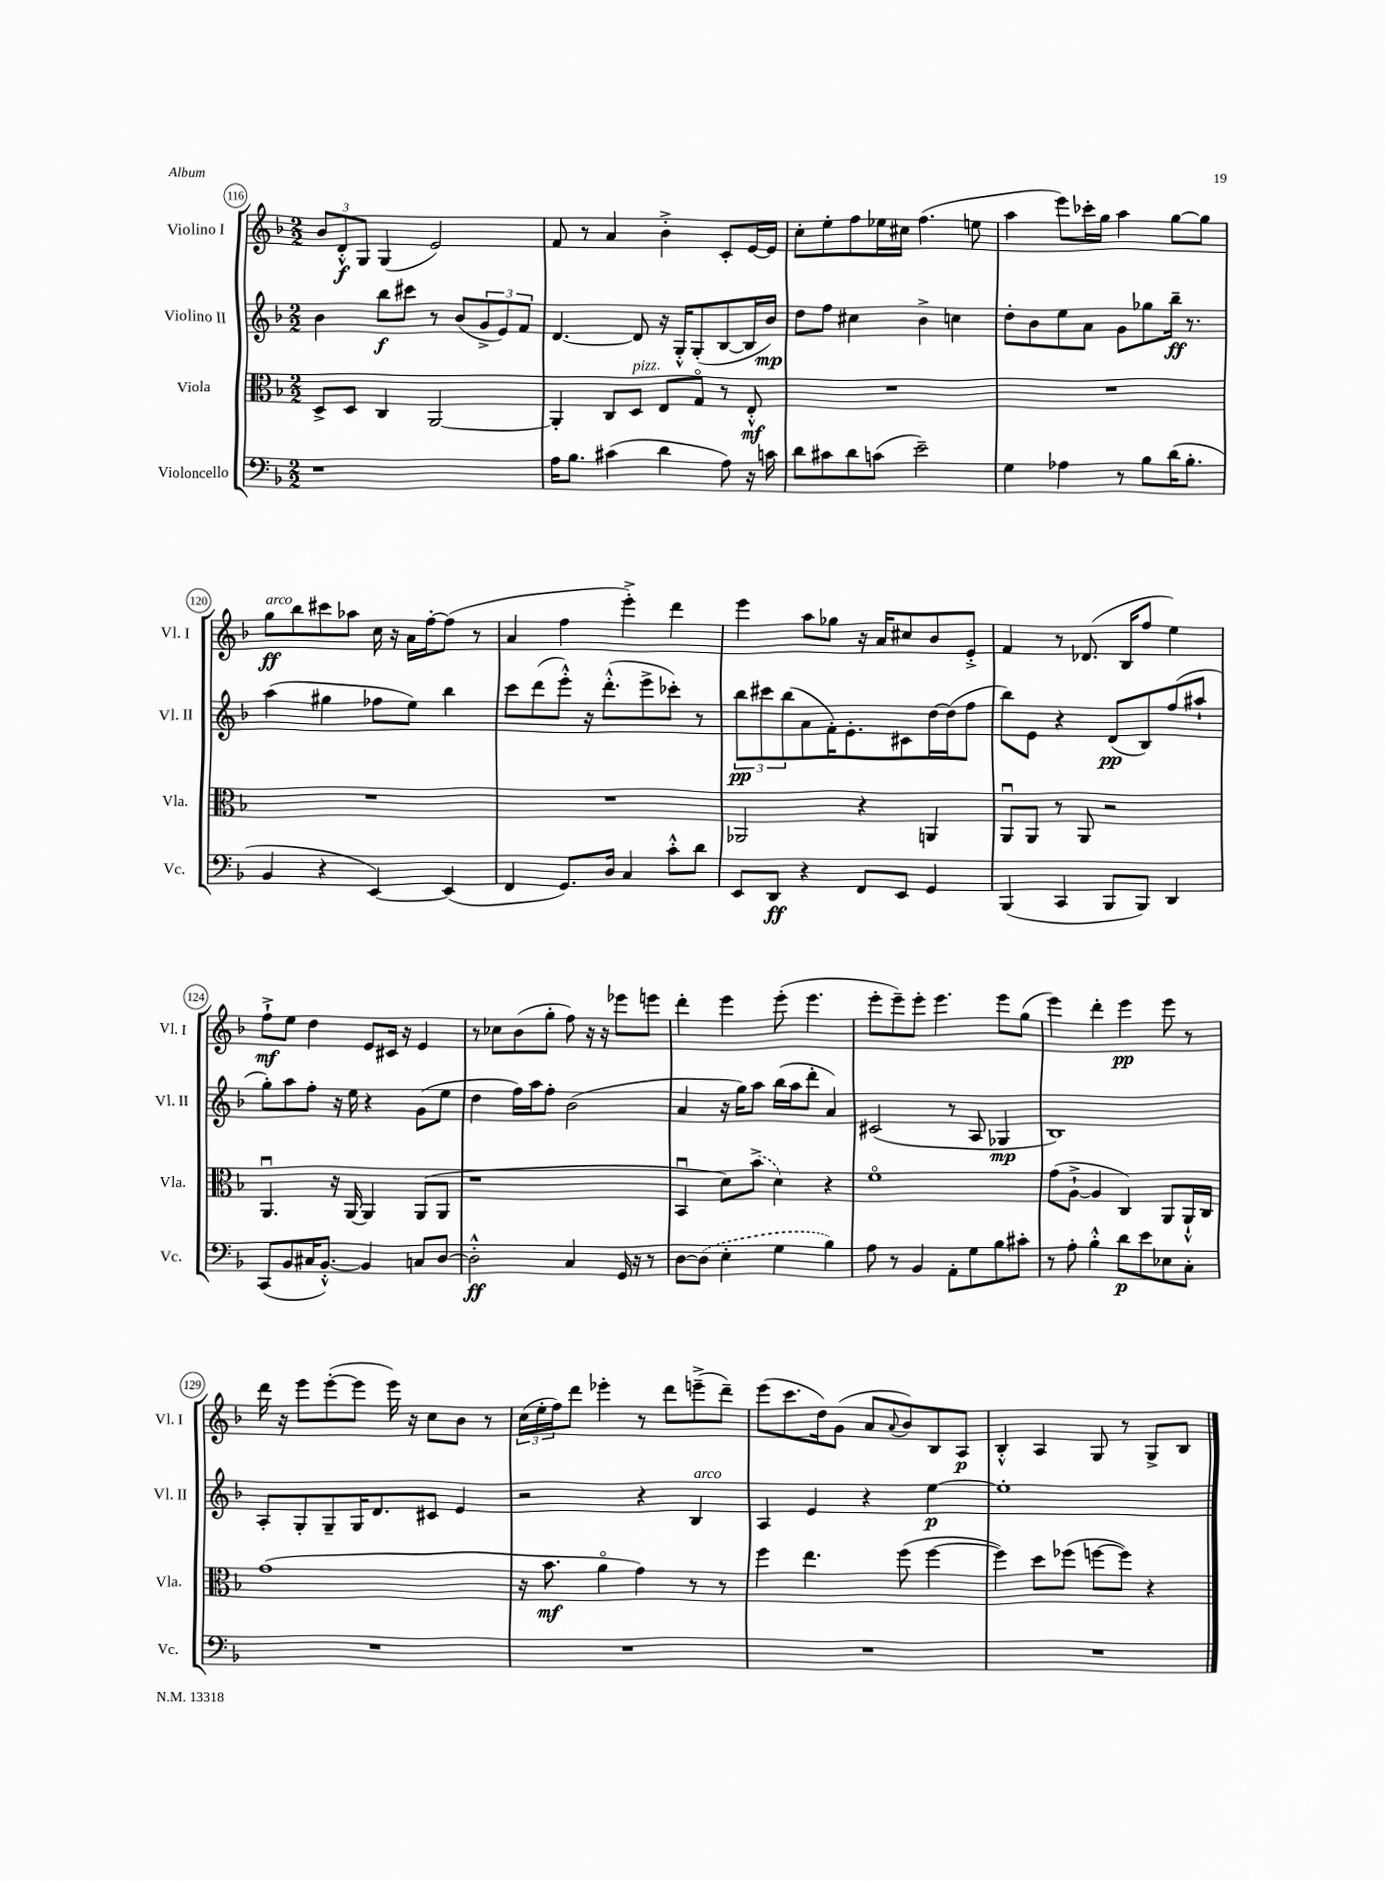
<<
\new StaffGroup <<
\new Staff = "s0" \with { instrumentName = "Violino I" shortInstrumentName = "Vl. I" } {
    \clef treble \key f \major \numericTimeSignature \time 2/2
    \tuplet 3/2 { bes'8 d'8-.-^\f g8 } g4( e'2) |
    f'8 r8 a'4 bes'4-.-> c'8-. e'16~ e'16 |
    c''8-. e''8-. f''8 ees''16 cis''16 f''4.( e''8 |
    a''4 e'''8) ces'''16-. g''16 a''4 g''8~ g''8 |
    g''8\ff^\markup { \italic "arco" } bes''8 cis'''8 aes''8 c''16 r16 a'16 f''16~-. f''8( r8 |
    a'4 f''4 e'''4-.->) d'''4 |
    e'''4 a''8 ges''8 r16 a'16 cis''8 bes'8 e'8-.-> |
    f'4 r8 des'8.( bes16 f''8 e''4) |
    f''8-!->\mf e''8 d''4 e'8 cis'16 r16 e'4 |
    r8 ces''8 bes'8( g''8-. f''8) r16 r16 ees'''8 e'''8 |
    d'''4-. e'''4 e'''8-.( e'''4. |
    e'''8-. e'''8--) e'''8-. e'''4. e'''8 g''8( |
    e'''4) d'''4-. e'''4\pp e'''8 r8 |
    d'''16 r16 e'''8 e'''8~-.( e'''8 e'''16) r16 c''8 bes'8 r8 |
    \tuplet 3/2 { c''16( e''16-. f''16) } d'''8 ees'''4-. r8 d'''8 e'''8--->( d'''8--) |
    e'''8( c'''8. d''16) g'8( a'8 \appoggiatura { a'8 } bes'8) bes8 a8\p |
    bes4-.-^ a4 g8 r8 g8-> bes8 \bar "|." |
}
\new Staff = "s1" \with { instrumentName = "Violino II" shortInstrumentName = "Vl. II" } {
    \clef treble \key f \major \numericTimeSignature \time 2/2
    bes'4 bes''8\f cis'''8 r8 bes'8( \tuplet 3/2 { g'8-> e'8) f'8 } |
    d'4.~ d'8 r16 g16-.-^ g8-.( bes8~ bes16 bes'16\mp) |
    d''8 f''8 cis''4 bes'4-> c''4 |
    d''8-. bes'8 e''8 a'8 g'8 ges''8 bes''16--\ff r8. |
    a''4( gis''4 fes''8 e''8) bes''4 |
    c'''8 d'''8( e'''8-.-^) r16 d'''8.-.-^( e'''8-> ces'''8-.) r8 |
    \tuplet 3/2 { bes''8\pp cis'''8 bes''8( } a'8 f'16-.) e'8.-. cis'8 d''16~ d''16( f''8 |
    bes''8) e'8 r4 d'8\pp( bes8) f''8( ais''8-! |
    g''8-.) a''8 f''8-. r16 e''16 r4 g'8( e''8 |
    d''4 f''16) a''16 f''8-. bes'2( |
    a'4 r16 g''16) a''8 bes''16( a''16 d'''8-. a'4) |
    cis'2( r8 a8 ges4\mp |
    bes1) |
    a8-. g8-. g8-- g16 d'8. cis'8 e'4 |
    r2 r4 bes4^\markup { \italic "arco" } |
    a4 e'4 r4 e''4~\p |
    e''1-. \bar "|." |
}
\new Staff = "s2" \with { instrumentName = "Viola" shortInstrumentName = "Vla." } {
    \clef alto \key f \major \numericTimeSignature \time 2/2
    d8-> d8 c4 a,2~ |
    a,4-. c8 d8^\markup { \italic "pizz." } e8 g8\flageolet r8 e8-.-^\mf |
    R1 |
    R1 |
    R1 |
    R1 |
    aes,2 r4 a,4 |
    a,8\downbow a,8 r8 a,8 r2 |
    a,4.\downbow r16 a,16~ a,4 a,8( a,8 |
    r1 |
    bes,4\downbow d'8) \once \slurDashed bes'8->( d'4) r4 |
    f'1\flageolet |
    g'8( a8~-!-> a4 c4) a,8 a,16-!-^ c16 |
    g'1( |
    r16 bes'8.\mf a'4\flageolet g'4) r8 r8 |
    f''4 e''4. f''8( f''4~ |
    f''4) d''8 fes''8( f''8~ f''8) r4 \bar "|." |
}
\new Staff = "s3" \with { instrumentName = "Violoncello" shortInstrumentName = "Vc." } {
    \clef bass \key f \major \numericTimeSignature \time 2/2
    r1 |
    a16 bes8. cis'4( d'4 a8) r16 c'16 |
    d'8 cis'8 d'8 c'8( e'2--) |
    g4 aes4 r8 bes8 d'16( bes8.-. |
    bes,4 r4 e,4~) e,4( |
    f,4 g,8.) d16 c4 c'8-.-^ d'8 |
    e,8 d,8\ff r4 f,8 e,8 g,4 |
    bes,,4( c,4 bes,,8 bes,,8) d,4 |
    c,8( bes,8 cis16 bes,8.~-.-^) bes,4 c8 d8~ |
    d2-.-^\ff c4 g,16 r16 r8 |
    d8~ \once \slurDashed d8( e4-. g4 bes4) |
    a8 r8 bes,4 a,8-. g8 bes8 cis'8-. |
    r8 a8-. bes4-.-^ d'8\p e'8 ees8 c8-. |
    R1 |
    R1 |
    R1 |
    R1 \bar "|." |
}
>>
>>
\layout { \context { \Score currentBarNumber = #116 \override BarNumber.stencil = #(make-stencil-circler 0.1 0.3 ly:text-interface::print) } }
